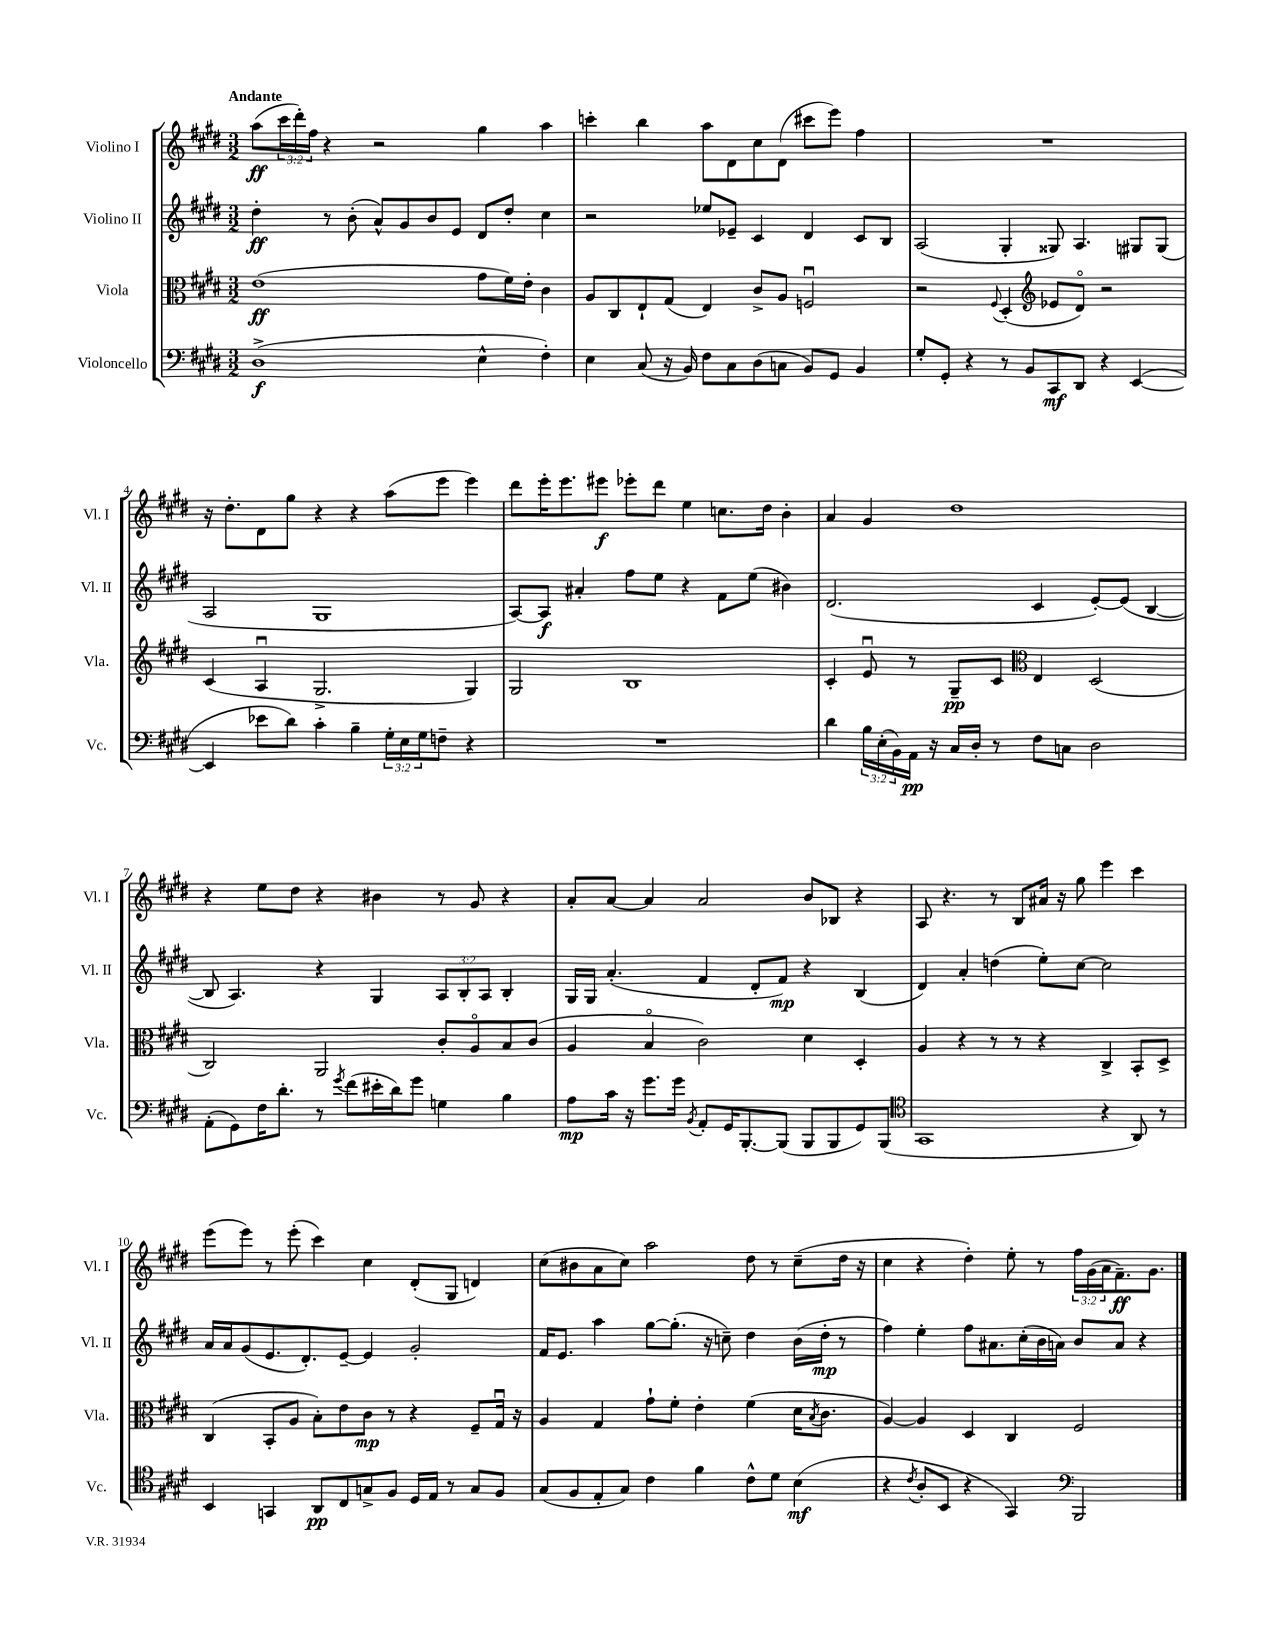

**kern	**kern	**kern	**kern
*staff4	*staff3	*staff2	*staff1
*clefF4	*clefC3	*clefG2	*clefG2
*k[f#c#g#d#]	*k[f#c#g#d#]	*k[f#c#g#d#]	*k[f#c#g#d#]
*M3/2	*M3/2	*M3/2	*M3/2
(1D#^	(1e	4dd#'\	(8aa\L
.	.	.	24ccc#\L
.	.	.	24ddd#'\)
.	.	.	24ff#\JJ
.	.	8r	4r
.	.	(8b'\	.
.	.	8a^^/L)	2r
.	.	8g#/	.
.	.	8b/	.
.	.	8e/J	.
4E^^\	8g#\L	8d#/L	4gg#\
.	16f#\L)	8dd#'/J	.
.	16e'\JJ	.	.
4F#'\)	4c#\	4cc#\	4aa\
=	=	=	=
4E\	8A/L	2r	4ccc'\
.	8C#/	.	.
(8C#/	8E`/	.	4bb\
16r	(8G#/J	.	.
16BB/)	.	.	.
8F#\L	4E/)	8ee-/L	8aa\L
8C#\	.	8e-~/J	8d#\
(8D#\	8c#^/L	4c#/	8cc#\
8C\J	8A/J	.	(8d#\J
8BB/L)	2Fu/	4d#/	8ccc#\L
8GG#/J	.	.	8eee\J)
4BB/	.	8c#/L	4ff#\
.	.	8B/J	.
=	=	=	=
8G#'/L	2r	(2A/	1.r
8GG#'/J	.	.	.
4r	.	.	.
.	8qqF#/	.	.
8r	(4D#'/	4G#'/	.
8BB/L	.	.	.
*	*clefG2	*	*
8CC#/	8e-/L	8G##/)	.
8DD#/J	8d#o/J)	4.A/	.
4r	2r	.	.
([4EE/	.	8G#/L	.
.	.	(8G#/J	.
=	=	=	=
4EE/]	(4c#/	2A/	16r
.	.	.	8.dd#'\L
8e-\L	4Au/	.	8d#\
8d#\J)	.	.	8gg#\J
4c#'\	2.G#^/	1G#	4r
4B~\	.	.	4r
24G#'\LL	.	.	(8aa\L
24E\	.	.	.
24G#\J	.	.	.
8F~\J	.	.	8eee\J
4r	4G#/)	.	4eee\)
=	=	=	=
1.r	2G#/	[8A/L)	8ddd#\L
.	.	8A/]J	16eee'\K
.	.	.	8.eee\
.	.	4a#'/	.
.	.	.	8eee#\J
.	1B	8ff#\L	8eee-'\L
.	.	8ee\J	8ddd#\J
.	.	4r	4ee\
.	.	8f#\L	8.cc\L
.	.	(8ee\J	.
.	.	.	16dd#\Jk
.	.	4b#\)	4b'\
=	=	=	=
4d#\	4c#'/	(2.d#/	4a/
24B\LL	8eu/	.	4g#/
(24E'\	.	.	.
24BB\)	.	.	.
16AA\JJ	8r	.	.
16r	.	.	.
16C#/LL	8G#~/L	.	1dd#
16D#'/JJ	.	.	.
8r	8c#/J	.	.
*	*clefC3	*	*
8F#\L	4E/	4c#/	.
8C\J	.	.	.
2D#\	(2D#/	[8e'/L)	.
.	.	(8e/]J	.
.	.	[4B/	.
=	=	=	=
(8AA'\L	2C#/)	8B/]	4r
8GG#\)	.	4.A/)	.
16F#\K	.	.	8ee\L
8.d#'\J	.	.	.
.	.	.	8dd#\J
8r	2AA/	4r	4r
8qg#/	.	.	.
(8f#\L	.	.	.
16e#'\L	.	4G#/	4b#\
16d#\J)	.	.	.
8g#\J	.	.	.
4G\	8c#'/L	12A/L	8r
.	.	12B'/	.
.	8Ao/	.	8g#/
.	.	12A/J	.
4B\	8B/	4B'/	4r
.	(8c#/J	.	.
=	=	=	=
8A\L	4A/	16G#/LL	8a'/L
.	.	16G#/JJ	.
16c#\Jk	.	(4.a'/	[8a/J
16r	.	.	.
8.g#\L	4Bo/	.	4a/]
16g#\Jk	.	.	.
8qBB/	.	.	.
8AA'/L	2c#\)	4f#/	2a/
16GG#/K	.	.	.
[8.BBB'/	.	.	.
.	.	8d#'/L	.
(8BBB/]J	.	8f#/J)	.
8BBB/L	4d#\	4r	8b/L
8BBB/	.	.	8B-/J
8GG#/)	4D#'/	(4B/	4r
(8BBB/J	.	.	.
=	=	=	=
*clefC4	*	*	*
1GG#	4A/	4d#/)	8A/
.	.	.	4.r
.	4r	4a'/	.
.	8r	(4dd\	8r
.	8r	.	8B/L
.	4r	8ee'\L)	16a#/Jk
.	.	.	16r
.	.	[8cc#\J	8gg#\
4r	4C#^/	2cc#\]	4eee\
8AA/)	8BB'/L	.	4ccc#\
8r	8D#^/J	.	.
=	=	=	=
4BB/	(4C#/	16a/LL	(8eee\L
.	.	16a/J	.
.	.	(8g#/	8eee\J)
4GG/	8BB'/L	8.e/	8r
.	8A/J	.	(8eee'\
.	.	8.d#'/)	.
8AA/L	8B'\L)	.	4ccc#\)
8C#/	8e\	[8e~/J	.
8G^/	8c#\J	4e/]	4cc#\
8F#/J	8r	.	.
16D#/LL	4r	2g#'/	(8d#'/L
16E/JJ	.	.	.
8r	.	.	8G#/J
8G/L	8F#~/L	.	4d/)
8F#/J	16G#u/Jk	.	.
.	16r	.	.
=	=	=	=
(8G#/L	4A/	16f#/LK	(8cc#\L
.	.	8.e/J	.
8F#/	.	.	8b#\
8E'/	4G#/	4aa\	8a\
8G#/J)	.	.	8cc#\J)
4c#\	8g#`\L	[8gg#\L	2aa\
.	8f#'\J	(8.gg#'\]J	.
4f#\	4e'\	.	.
.	.	16r	.
.	.	8cc~\)	.
8c#^^\L	(4f#\	4dd#\	8dd#\
8d#\J	.	.	8r
(4B\	16d#\LK	(16b\LL	(8cc#~\L
.	8qB/	.	.
.	8.c#\J	16dd#'\JJ	.
.	.	8r	16dd#\Jk
.	.	.	16r
=	=	=	=
4r	[4A/)	4ff#\)	4cc#\
8qc#/	.	.	.
8A'/L	4A/]	4ee'\	4r
8BB/J	.	.	.
4r	4D#/	8ff#\L	4dd#'\)
.	.	8.a#\	.
4GG#/)	4C#/	.	8ee'\
.	.	(16cc#'\L	.
.	.	16b\	8r
.	.	16a\JJ)	.
*clefF4	*	*	*
2BBB/	2F#/	8b/L	24ff#\LL
.	.	.	(24g#\
.	.	.	24a\J
.	.	8a/J	8.f#~\)
.	.	4r	.
.	.	.	8.g#\J
==	==	==	==
*-	*-	*-	*-
